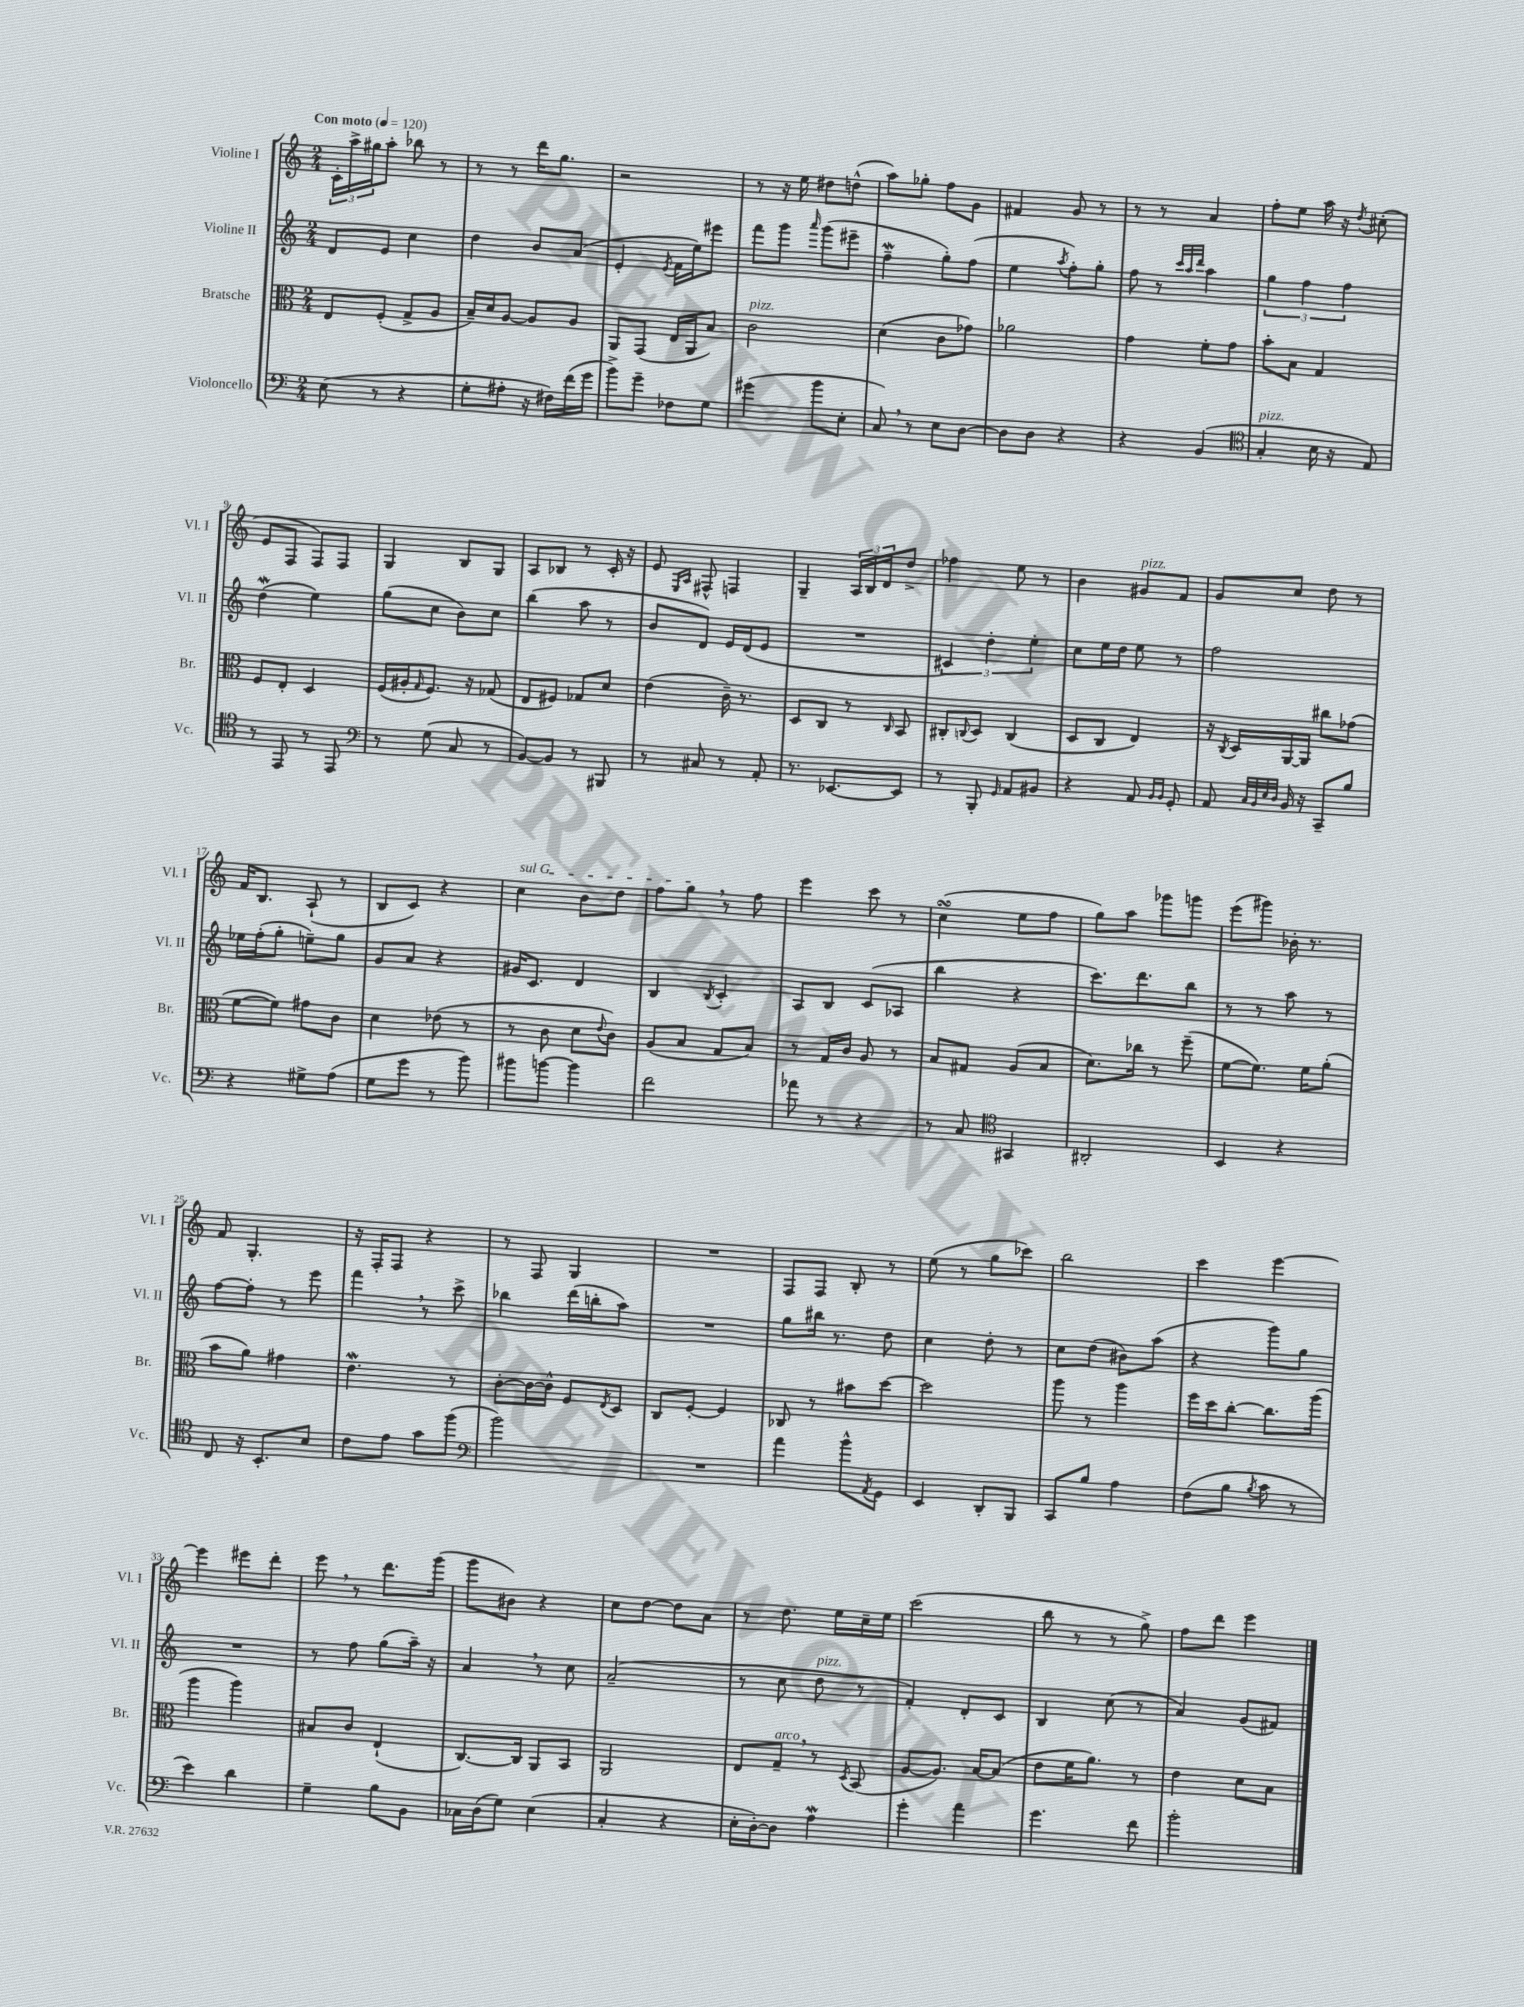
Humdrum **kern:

**kern	**kern	**kern	**kern
*staff4	*staff3	*staff2	*staff1
*clefF4	*clefC3	*clefG2	*clefG2
*k[]	*k[]	*k[]	*k[]
*M2/4	*M2/4	*M2/4	*M2/4
*MM120	*MM120	*MM120	*MM120
(8E\	8E/L	8d/L	24c'\LL
.	.	.	24aa^\
.	.	.	24gg#\J
8r	(8F'/J	8e/J	8aa'\J
4r	8G^/L	4cc\	8bb-\
.	8A/J	.	8r
=	=	=	=
8G'\L	16B~/LL)	4dd\	8r
.	16d/J	.	.
8A#'\J	[8A/J	.	8r
16r	8A/]L	8b/L	16ddd\LK
16F#\LL)	.	.	8.gg\J
(16f\	8A/J	(8a/J	.
16g\JJ	.	.	.
=	=	=	=
8b^\L)	8AA/L	4e'/	2r
8g~\J	(8GG/J	.	.
.	.	8qe/	.
8F-\L	16E/LL	16f\LL	.
.	16AA/J	16ee\J)	.
8G\J	8B/J)	8eee#\J	.
=	=	=	=
(4g#\	2c\	8fff\L	8r
.	.	8ggg\J	16r
.	.	.	16ee\
.	.	16qqaaa/	.
8b\L	.	(8ggg\L	8dd#\L
8E'\J	.	8eee#~\J	(8dd^^\J
=	=	=	=
8C/)	(4d\	4ff~\	8aa\L)
8r	.	.	8gg-'\J
8E\L	8c\L	8gg'\L)	8ff\L
[8D\J	8g-\J)	(8ff\J	8g\J
=	=	=	=
8D\]L	2a-\	4ee\	4f#/
8D\J	.	.	.
.	.	8qaa/	.
4r	.	8ff'\L)	8g/
.	.	8gg'\J	8r
=	=	=	=
4r	4g\	8ff\	8r
.	.	8r	8r
.	.	32qqccc/LLL	.
.	.	32qqaa/	.
.	.	32qqddd/JJJ	.
(4BB/	8f'\L	4aa\	4a/
.	8g\J	.	.
=	=	=	=
*clefC4	*	*	*
4G'/	8b'\L	6gg\	8ff'\L
.	8B\J	.	8ee\J
.	.	6ff\	.
16B\	4G/	.	16aa\
16r	.	.	16r
.	.	6ff\	.
.	.	.	8qdd/
8E/)	.	.	(8cc#'\
=	=	=	=
8r	8F/L	(4dd\	8e/L
8EE/	8E'/J	.	8F/J
8r	4D/	4ee\)	8F/L)
8EE/	.	.	8F/J
=	=	=	=
*clefF4	*	*	*
8r	(16F/LL	(8gg\L	4G/
.	16A#'/J	.	.
.	16qqG/	.	.
(8G\	8.F/J)	8cc\J	.
8C/	.	8b\L)	8B/L
.	16r	.	.
8r	(8G-/	8cc\J	8G/J
=	=	=	=
[8BB/L)	8E/L	(4bb\	8A/L
8BB/]J	8F#/J)	.	8B-/J
8r	8G-/L	8aa\	8r
8BBB#/	8d/J	8r	16c'/
.	.	.	16r
=	=	=	=
8r	(4e\	8b/L	8e/
.	.	.	16qqE/LL
.	.	.	16qqA/JJ
8C#/	.	8d/J)	8F#^^/
8r	16c~\)	16e/LL	4F/
.	8.r	(16d/J	.
8AA'/	.	8e/J	.
=	=	=	=
8.r	8D/L	2r	4G~/
.	8C/J	.	.
[8.EE-/L	.	.	.
.	8r	.	24A/LL
.	.	.	24B/
.	.	.	24d/J
.	16qqC/	.	.
8EE-/]J	8BB/	.	8dd^/J
=	=	=	=
8r	8C#'/L	6c#/)	4ff-\
.	8qqC/	.	.
8BBB'/	8D/J	.	.
.	.	6dd'\	.
16qqGG/	.	.	.
8AA/L	(4C/	.	8ee\
.	.	6ee'\	.
8BB#/J	.	.	8r
=	=	=	=
4r	8D/L	8cc\L	4b\
.	8C/J	16ee\L	.
.	.	16dd\JJ	.
8AA/	4E/)	8ee\	8g#/L
16qqBB/LL	.	.	.
16qqBB/JJ	.	.	.
8GG'/	.	8r	8f/J
=	=	=	=
8AA/	16r	2ff\	8g/L
.	8qC/	.	.
.	16D/LL	.	.
32qqC/LLL	.	.	.
32qqBB/	.	.	.
32qqE/	.	.	.
32qqD/JJJ	.	.	.
16BB/	[16AA/	.	8cc/J
16r	16AA/]JJ	.	.
8CC~/L	8cc#\L	.	8dd\
8B/J	(8g-\J	.	8r
=	=	=	=
4r	[8f\L	16ee-\LL	16f/LK
.	.	(16ff'\J	8.B/J
.	8f\]J)	8gg'\J	.
8G#^\L	8g#\L	8ee~\L)	(8A`/
(8A\J	8c\J	8gg\J	8r
=	=	=	=
8G\L	4d\	8g/L	8B/L
8g\J	.	8a/J	8c/J)
8r	(8e-\	4r	4r
8b\)	8r	.	.
=	=	=	=
8b#\L	8r	16g#/LK	4cc\
.	.	8.c/J	.
[8b\J	8c\	.	.
4b\]	8d\L	4d/	8b\L
.	8qqe/	.	.
.	8c\J)	.	8dd\J
=	=	=	=
2f\	(8A/L	4B/	8ff\L
.	8B/J	.	8gg\J
.	.	8qB/	.
.	8G/L	4c'/	8r
.	8B/J)	.	8ff\
=	=	=	=
8a-\	8r	8A/L	4eee\
8r	16G/LL	8B/J	.
.	16c/JJ	.	.
4r	8A/	(8c/L	8ccc\
.	8r	8A-/J	8r
=	=	=	=
8r	8B/L	4bb\	(4cc\
8C/	8G#/J	.	.
*clefC4	*	*	*
4GG#/	(8A/L	4r	8ee\L
.	8B/J	.	8ff\J
=	=	=	=
2AA#'/	8.d\L)	8.ccc\L)	8gg\L)
.	.	.	8aa\J
.	16cc-\Jk	8.ddd\	.
.	8r	.	8ggg-\L
.	(8ff~\	8bb\J	8ggg\J
=	=	=	=
4BB/	[8f\L	8r	(8eee\L
.	8.f\]J)	8r	8ggg#\J)
4r	.	8aa\	16b-'\
.	16f\LK	.	8.r
.	(8a'\J	8r	.
=	=	=	=
8C/	8b\L	[8ff\L	8f/
16r	8a\J)	8ff'\]J	4.G'/
8.BB'/L	.	.	.
.	4g#\	8r	.
8B/J	.	8eee\	.
=	=	=	=
8c\L	4.e\	4fff\	16r
.	.	.	16F'/LK
8e\J	.	.	8F/J
8g\L	.	8r	4r
(8ff\J	8r	8ccc^\	.
=	=	=	=
*clefF4	*	*	*
2b\)	[8c'\L	4bb-\	8r
.	16c\_L	.	8F/
.	16c^^\]JJ	.	.
.	8F/L	(16ddd\LL	4G/
.	.	16bb'\J	.
.	8qE/	.	.
.	8D/J	8aa\J)	.
=	=	=	=
2r	8C/L	2r	2r
.	[8F'/J	.	.
.	4F/]	.	.
=	=	=	=
4a\	8C-/	8gg\L	8F/L
.	8r	16bb#\Jk	8F/J
.	.	8.r	.
8b^^\L	8b#\L	.	8B'/
8qAA/	.	.	.
8GG\J	[8dd\J	8dd\	8r
=	=	=	=
4EE/	2dd\]	4cc\	(8ee\
.	.	.	8r
8DD'/L	.	8dd'\	8gg\L
8BBB/J	.	8r	8ccc-\J)
=	=	=	=
8CC/L	8aa\	8cc\L	2bb\
8B/J	8r	(8dd\J	.
4A\	4aa\	8b#\L)	.
.	.	(8aa\J	.
=	=	=	=
(8F\L	16ff\LL	4r	4ccc\
.	16dd\J	.	.
8B\J	[8cc'\J	.	.
8qB/	.	.	.
8c\	8.cc\]L	8ggg\L)	[4eee\
8r	.	8gg\J	.
.	(16aa\Jk	.	.
=	=	=	=
4e\)	4aa\	2r	4eee\]
4d\	4aa\)	.	8eee#\L
.	.	.	8ddd'\J
=	=	=	=
4G~\	8B#/L	8r	8eee\
.	8c/J	8ff\	8r
8B\L	(4E`/	(8gg\L	8.ddd\L
8BB\J	.	16aa~\Jk)	.
.	.	16r	(16ggg\Jk
=	=	=	=
16C-\LL	[8.C/L)	4a/	8ggg\L
(16D\J	.	.	.
8G\J)	.	.	8b#\J)
.	16C/]Jk	.	.
(4E\	8AA/L	8r	4r
.	8BB/J	8cc\	.
=	=	=	=
4C'/	2AA/	(2a~/	8cc\L
.	.	.	[8dd\J
4r	.	.	8dd\]L
.	.	.	8a\J
=	=	=	=
16E'\LL	8E/L	8r	8r
[16D'\J)	.	.	.
8D\]J	8G~/J	8cc\	8.dd\
4A\	8r	8dd\	.
.	.	.	16ee\LL
.	8qD/	.	.
.	(8BB/	8r	16cc~\
.	.	.	16ee\JJ
=	=	=	=
4g'\	[8A/L	4f'/)	(2ccc\
.	8.A/]J)	.	.
4a\	.	8d'/L	.
.	[16B/LK	.	.
.	(8B/]J	8c/J	.
=	=	=	=
4.g\	8e\L	4B/	8bb\
.	16f\K	.	8r
.	8.a\J)	.	.
.	.	(8cc\	8r
8f\	8r	8r	8gg^\)
=	=	=	=
2b'\	4e\	4a/)	8ff\L
.	.	.	8ddd\J
.	8d\L	(8g/L	4eee\
.	8B\J	8f#/J)	.
==	==	==	==
*-	*-	*-	*-
